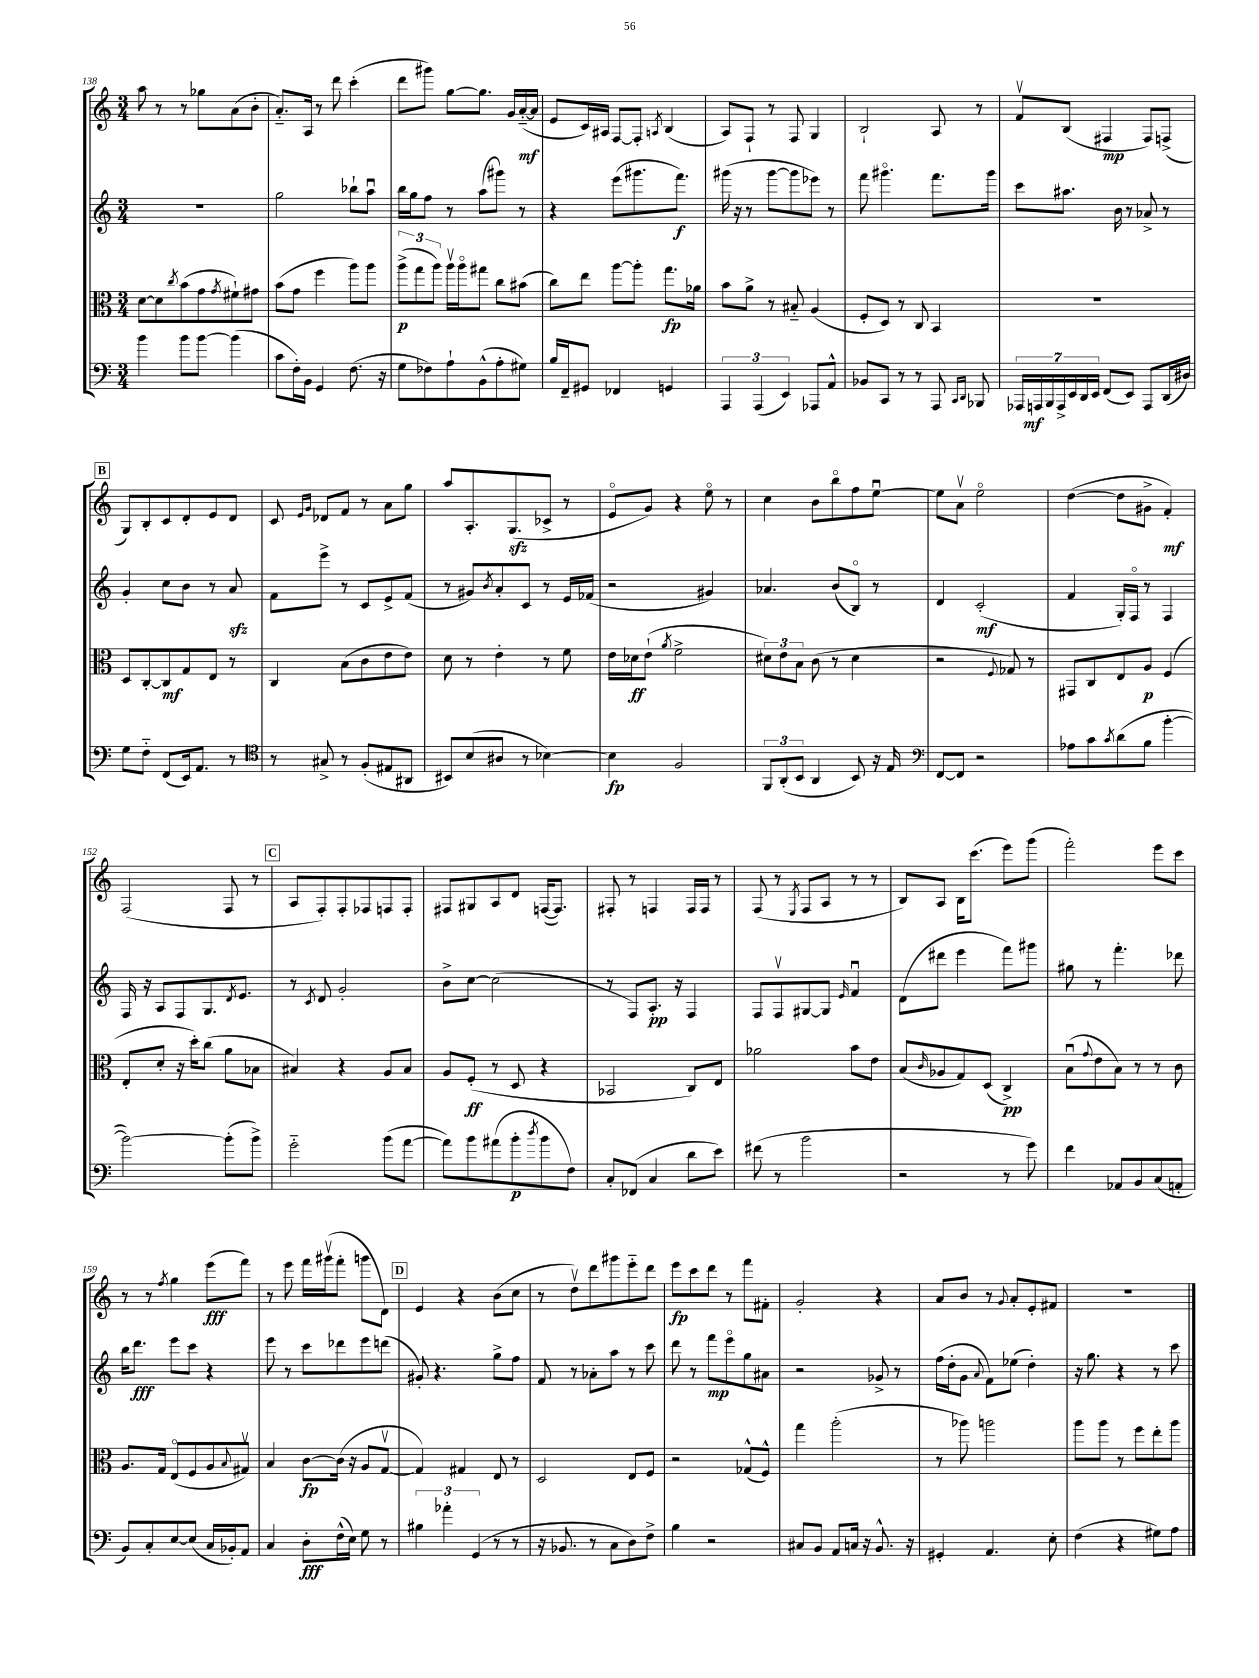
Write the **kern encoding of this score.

**kern	**dynam	**kern	**dynam	**kern	**dynam	**kern	**dynam
*part4	*part4	*part3	*part3	*part2	*part2	*part1	*part1
*staff4	*staff4	*staff3	*staff3	*staff2	*staff2	*staff1	*staff1
*clefF4	*	*clefC3	*	*clefG2	*	*clefG2	*
*k[]	*	*k[]	*	*k[]	*	*k[]	*
*M3/4	*	*M3/4	*	*M3/4	*	*M3/4	*
=138	=138	=138	=138	=138	=138	=138	=138
4b\	.	[8d\L	.	2.r	.	8aa\	.
.	.	8d\]	.	.	.	8r	.
.	.	8qcc/	.	.	.	.	.
8b\L	.	(8b\	.	.	.	8r	.
[8b\J	.	8g\	.	.	.	8gg-X\L	.
.	.	8qg/	.	.	.	.	.
(4b\]	.	8f#X`\)	.	.	.	(8a\	.
.	.	8g#X\J	.	.	.	8b'\J	.
=139	=139	=139	=139	=139	=139	=139	=139
8c\L	.	(8b\L	.	2gg\	.	8.a/L)	.
16F'\L)	.	8g\J	.	.	.	.	.
16BB\JJ	.	.	.	.	.	16A/Jk	.
4GG/	.	4ff\	.	.	.	8r	.
.	.	.	.	.	.	8ddd\	.
(8.F\	.	8aa\L)	.	8bb-X`\L	.	(4ccc'\	.
.	.	8aa\J	.	8aau\J	.	.	.
16r	.	.	.	.	.	.	.
=140	=140	=140	=140	=140	=140	=140	=140
8G\L	.	(12aa^\L	p	16bb\LL	.	8ddd\L	.
.	.	.	.	16gg\J	.	.	.
.	.	12gg\	.	.	.	.	.
8F-X\)	.	.	.	8ff\J	.	8ggg#X\J)	.
.	.	12aa\J)	.	.	.	.	.
8A`\	.	16aav\LL	.	8r	.	[8gg\L	.
.	.	16aa\J	.	.	.	.	.
(8BB^^\	.	8gg#X\J	.	(8aa\L	.	8.gg\J]	.
8A'\	.	8cc\L	.	8ggg#X\J)	.	.	.
.	.	.	.	.	.	16g/LL	.
8G#X\J)	.	(8b#X\J	.	8r	.	([16a/	mf
.	.	.	.	.	.	16a/JJ]	.
=141	=141	=141	=141	=141	=141	=141	=141
16B/LL	.	8cc\L)	.	4r	.	8e/L	.
16FF~/J	.	.	.	.	.	.	.
8GG#X/J	.	8ee\J	.	.	.	16c/L)	.
.	.	.	.	.	.	16A#X/JJ	.
4FF-X/	.	[8aa\L	.	(8eee\L	.	[8F/L	.
.	.	8aa'\J]	.	8.ggg#X\	.	8F'/J]	.
.	.	.	.	.	.	8qAn/	.
4GGn/	.	8.gg\L	fp	.	.	(4B/	.
.	.	.	.	8.fff\J)	f	.	.
.	.	16a-X\Jk	.	.	.	.	.
=142	=142	=142	=142	=142	=142	=142	=142
6AAA/	.	8b\L	.	(16ggg#X\	.	8A/L)	.
.	.	.	.	16r	.	.	.
.	.	8a^\J	.	8r	.	8F`/J	.
(6AAA/	.	.	.	.	.	.	.
.	.	8r	.	[8ggg#\L	.	8r	.
6EE/)	.	.	.	.	.	.	.
.	.	8B#X/	.	8ggg#\]	.	8F/	.
8AAA-X/L	.	(4A/	.	8eee-X\J)	.	4G/	.
8AA^^/J	.	.	.	8r	.	.	.
=143	=143	=143	=143	=143	=143	=143	=143
8BB-X/L	.	8F'/L	.	8fff\	.	2B`/	.
8CC/J	.	8D/J)	.	4.ggg#X\	.	.	.
8r	.	8r	.	.	.	.	.
8r	.	8C/	.	.	.	.	.
8AAA/	.	4BB/	.	8.fff\L	.	8A/	.
16qqCC/LL	.	.	.	.	.	.	.
16qqDD/JJ	.	.	.	.	.	.	.
8BBB-X/	.	.	.	.	.	8r	.
.	.	.	.	16ggg#\Jk	.	.	.
=144	=144	=144	=144	=144	=144	=144	=144
28AAA-X/LL	.	2.r	.	8ccc\L	.	8fv/L	.
28AAAn/	mf	.	.	.	.	.	.
28BBB/	.	.	.	.	.	.	.
28AAA^/	.	.	.	.	.	.	.
.	.	.	.	8.aa#X\J	.	(8B/J	.
28EE/	.	.	.	.	.	.	.
28DD/	.	.	.	.	.	.	.
28EE/JJ	.	.	.	.	.	.	.
(8FF/L	.	.	.	.	.	4F#X/	mp
.	.	.	.	16b\	.	.	.
8EE/J)	.	.	.	8r	.	.	.
8AAA/L	.	.	.	8a-X^/	.	8F#/L)	.
(16DD/L	.	.	.	8r	.	(8Fn^/J	.
16D#X/JJ)	.	.	.	.	.	.	.
!!LO:LB:g=z
!!LO:REH:place=s1:t=B
=145	=145	=145	=145	=145	=145	=145	=145
8G\L	.	8D/L	.	4g'/	.	8G/L)	.
8F\J	.	[8C'/	.	.	.	8B'/	.
(8FF/L	.	8C/]	mf	8cc\L	.	8c/	.
16EE/k)	.	8G/	.	8b\J	.	8d'/	.
8.AA/J	.	.	.	.	.	.	.
.	.	8E/J	.	8r	.	8e/	.
8r	.	8r	.	8azz/	.	8d/J	.
=146	=146	=146	=146	=146	=146	=146	=146
*clefC4	*	*	*	*	*	*	*
8r	.	4C/	.	8f\L	.	8c/	.
.	.	.	.	.	.	16qqe/LL	.
.	.	.	.	.	.	16qqg/JJ	.
8G#X^/	.	.	.	8eee^\J	.	8d-X/L	.
8r	.	(8B\L	.	8r	.	8f/J	.
(8F'/L	.	8c\	.	8c/L	.	8r	.
8E#X/	.	8e\	.	8e^/	.	8a\L	.
8AA#X/J	.	8e\J)	.	(8f/J	.	8gg\J	.
=147	=147	=147	=147	=147	=147	=147	=147
8BB#X/L)	.	8d\	.	8r	.	8aa/L	.
(8B/	.	8r	.	8g#X/L)	.	8.A'/	.
.	.	.	.	8qb/	.	.	.
8A#X/J	.	4e'\	.	8a'/	.	.	.
.	.	.	.	.	.	(8.Gzz/	.
8r	.	.	.	8c/J	.	.	.
[4B-X\)	.	8r	.	8r	.	8c-X^/J	.
.	.	8f\	.	16e/LL	.	8r	.
.	.	.	.	(16f-X/JJ	.	.	.
=148	=148	=148	=148	=148	=148	=148	=148
4B-\]	fp	16e\LL	.	2r	.	8e/L	.
.	.	16d-X\J	ff	.	.	.	.
.	.	(8e`\J	.	.	.	8g/J)	.
.	.	8qa/	.	.	.	.	.
2F/	.	2f^\	.	.	.	4r	.
.	.	.	.	4g#X/)	.	8ee\	.
.	.	.	.	.	.	8r	.
=149	=149	=149	=149	=149	=149	=149	=149
12FF/L	.	12d#X\L)	.	4.a-X/	.	4cc\	.
(12AA'/	.	12e\	.	.	.	.	.
12BB/J	.	12B\J	.	.	.	.	.
4AA/	.	(8c\	.	.	.	8b\L	.
.	.	8r	.	(8b/L	.	8bb\	.
8BB/)	.	4d#\	.	8B/J)	.	8ff\	.
16r	.	.	.	8r	.	[8eeu\J	.
16E/	.	.	.	.	.	.	.
=150	=150	=150	=150	=150	=150	=150	=150
*clefF4	*	*	*	*	*	*	*
[8FF/L	.	2r	.	4d/	.	8ee\L]	.
8FF/J]	.	.	.	.	.	8av\J	.
2r	.	.	.	(2c'/	mf	2ee\	.
.	.	8qqF/	.	.	.	.	.
.	.	8G-X/)	.	.	.	.	.
.	.	8r	.	.	.	.	.
=151	=151	=151	=151	=151	=151	=151	=151
8A-X\L	.	8GG#X/L	.	4f/	.	([4dd\	.
8c\	.	8C/	.	.	.	.	.
8qc/	.	.	.	.	.	.	.
(8d\	.	8E/	.	16G'/LL)	.	8dd\L]	.
.	.	.	.	16F/JJ	.	.	.
8B\J	.	8A/J	p	8r	.	8g#X^\J	.
[4b'\	.	(4F/	.	4F/	.	4f'/)	mf
!!LO:LB:g=z
=152	=152	=152	=152	=152	=152	=152	=152
2b\_)	.	8E'/L	.	16F/	.	(2F/	.
.	.	.	.	16r	.	.	.
.	.	8d'/J	.	8A/L	.	.	.
.	.	16r	.	8F/	.	.	.
.	.	16dd'\KL)	.	.	.	.	.
.	.	(8cc\J	.	8.G/	.	.	.
(8b'\L]	.	8a\L	.	.	.	8F/	.
.	.	.	.	8qd/	.	.	.
.	.	.	.	8.e/J	.	.	.
8b^\J)	.	8B-X\J	.	.	.	8r	.
!!LO:REH:place=s1:t=C
=153	=153	=153	=153	=153	=153	=153	=153
2g\	.	4B#X/)	.	8r	.	8A/L	.
.	.	.	.	8qc/	.	.	.
.	.	.	.	8d/	.	8F'/)	.
.	.	4r	.	2g'/	.	8F'/	.
.	.	.	.	.	.	8F-X/	.
(8b\L	.	8A/L	.	.	.	8Fn/	.
[8a\J	.	8B#/J	.	.	.	8F'/J	.
=154	=154	=154	=154	=154	=154	=154	=154
8a\L])	.	8A/L	.	8b^\L	.	8F#X/L	.
8b\	.	(8F'/J	ff	[8cc\J	.	8G#X/	.
(8a#X\	.	8r	.	(2cc\]	.	8A/	.
8b'\	p	8D/	.	.	.	8d/J	.
8qdd/	.	.	.	.	.	.	.
8b\	.	4r	.	.	.	([16Fn/KL	.
.	.	.	.	.	.	8.F/J])	.
8F\J)	.	.	.	.	.	.	.
=155	=155	=155	=155	=155	=155	=155	=155
8C'/L	.	2BB-X/	.	8r	.	8F#X'/	.
(8FF-X/J	.	.	.	8F/L)	.	8r	.
4C/	.	.	.	8.A'/J	pp	4Fn/	.
.	.	.	.	16r	.	.	.
8d\L	.	8C/L)	.	4F/	.	16F/LL	.
.	.	.	.	.	.	16F/JJ	.
8e\J)	.	8E/J	.	.	.	8r	.
=156	=156	=156	=156	=156	=156	=156	=156
(8f#X\	.	2a-X\	.	8F/L	.	(8F/	.
8r	.	.	.	8Fv/	.	8r	.
.	.	.	.	.	.	8qE/	.
2b\	.	.	.	[8G#X/	.	8F/L	.
.	.	.	.	8G#/J]	.	8A/J	.
.	.	.	.	16qqe/	.	.	.
.	.	8b\L	.	4fu/	.	8r	.
.	.	8e\J	.	.	.	8r	.
=157	=157	=157	=157	=157	=157	=157	=157
2r	.	(8B/L	.	(8d\L	.	8B/L)	.
.	.	16qqc/	.	.	.	.	.
.	.	8A-X/	.	8ddd#X\J	.	8A/J	.
.	.	8G/)	.	4eee\	.	16B\KL	.
.	.	.	.	.	.	(8.ccc\J	.
.	.	(8D/J	.	.	.	.	.
8r	.	4C^/)	pp	8fff\L)	.	8eee\L)	.
8g\)	.	.	.	8ggg#X\J	.	(8ggg\J	.
=158	=158	=158	=158	=158	=158	=158	=158
4f\	.	(8Bu\L	.	8gg#X\	.	2fff'\)	.
.	.	8qqg/	.	.	.	.	.
.	.	8e\	.	8r	.	.	.
8AA-X/L	.	8B\J)	.	4.fff'\	.	.	.
8BB/	.	8r	.	.	.	.	.
(8C/	.	8r	.	.	.	8eee\L	.
8AAn'/J	.	8c\	.	8ddd-X\	.	8ccc\J	.
!!LO:LB:g=z
=159	=159	=159	=159	=159	=159	=159	=159
8BB/L)	.	8.A/L	.	16bb\KL	.	8r	.
.	.	.	.	8.ddd\J	fff	.	.
8C'/	.	.	.	.	.	8r	.
.	.	16G/Jk	.	.	.	.	.
.	.	.	.	.	.	8qff/	.
[8E/	.	(8E/L	.	8eee\L	.	4gg\	.
(8E/J]	.	8F/	.	8ccc\J	.	.	.
16C/LL	.	8A/	.	4r	.	(8eee\L	fff
16BB-X'/J)	.	.	.	.	.	.	.
.	.	8qqB/	.	.	.	.	.
8AA/J	.	8G#Xv/J)	.	.	.	8fff\J)	.
=160	=160	=160	=160	=160	=160	=160	=160
4C/	.	4B/	.	8eee\	.	8r	.
.	.	.	.	8r	.	8eee\	.
8D'\L	fff	[8c\L	fp	8ccc\L	.	16fff\LL	.
.	.	.	.	.	.	(16ggg#Xv\J	.
(16F^^\L	.	(16c\Jk]	.	8ddd-X\	.	8fff'\J	.
16E\JJ)	.	16r	.	.	.	.	.
8G\	.	8A/L	.	8eee\	.	8gggn\L	.
8r	.	[8Gv/J	.	(8dddn\J	.	8d\J)	.
!!LO:REH:place=s1:t=D
=161	=161	=161	=161	=161	=161	=161	=161
6B#X\	.	4G/])	.	8g#X'/)	.	4e/	.
.	.	.	.	4.r	.	.	.
6a-X'\	.	.	.	.	.	.	.
.	.	4G#X/	.	.	.	4r	.
(6GG/	.	.	.	.	.	.	.
8r	.	8E/	.	8gg^\L	.	(8b\L	.
8r	.	8r	.	8ff\J	.	8cc\J	.
=162	=162	=162	=162	=162	=162	=162	=162
16r	.	2D/	.	8f/	.	8r	.
8.BB-X/	.	.	.	.	.	.	.
.	.	.	.	8r	.	8ddv\L)	.
8r	.	.	.	8a-X'\L	.	8ddd\	.
8C\L	.	.	.	8aa\J	.	8ggg#X\	.
8D\)	.	8E/L	.	8r	.	8eee\	.
8F^\J	.	8F/J	.	8ccc\	.	8ddd\J	.
=163	=163	=163	=163	=163	=163	=163	=163
4B\	.	2r	.	8ddd\	.	8eee\L	fp
.	.	.	.	8r	.	8ccc\	.
2r	.	.	.	8fff\L	mp	8ddd\J	.
.	.	.	.	8eee\	.	8r	.
.	.	(8G-X^^/L	.	8gg\	.	8fff\L	.
.	.	8F^^/J)	.	8a#X\J	.	8f#X'\J	.
=164	=164	=164	=164	=164	=164	=164	=164
8C#X/L	.	4gg\	.	2r	.	2g'/	.
8BB/J	.	.	.	.	.	.	.
8AA/L	.	(2aa'\	.	.	.	.	.
16Cn/Jk	.	.	.	.	.	.	.
16r	.	.	.	.	.	.	.
8.BB^^/	.	.	.	8g-X^/	.	4r	.
.	.	.	.	8r	.	.	.
16r	.	.	.	.	.	.	.
=165	=165	=165	=165	=165	=165	=165	=165
4GG#X'/	.	8r	.	(16ff\LL	.	8a/L	.
.	.	.	.	16dd'\J	.	.	.
.	.	8aa-X\)	.	8g\J	.	8b/J	.
.	.	.	.	8qqa/	.	.	.
4.AA/	.	2aan\	.	8f\L)	.	8r	.
.	.	.	.	.	.	8qqg/	.
.	.	.	.	(8ee-X\J	.	8a'/L	.
.	.	.	.	4dd'\)	.	8e'/	.
8E'\	.	.	.	.	.	8f#X/J	.
=166	=166	=166	=166	=166	=166	=166	=166
(4F\	.	8aa\L	.	16r	.	2.r	.
.	.	.	.	8.gg\	.	.	.
.	.	8aa\J	.	.	.	.	.
4r	.	8r	.	4r	.	.	.
.	.	8ff\L	.	.	.	.	.
8G#X\L)	.	8ee'\	.	8r	.	.	.
8A\J	.	8aa\J	.	8ccc\	.	.	.
==	==	==	==	==	==	==	==
*-	*-	*-	*-	*-	*-	*-	*-
